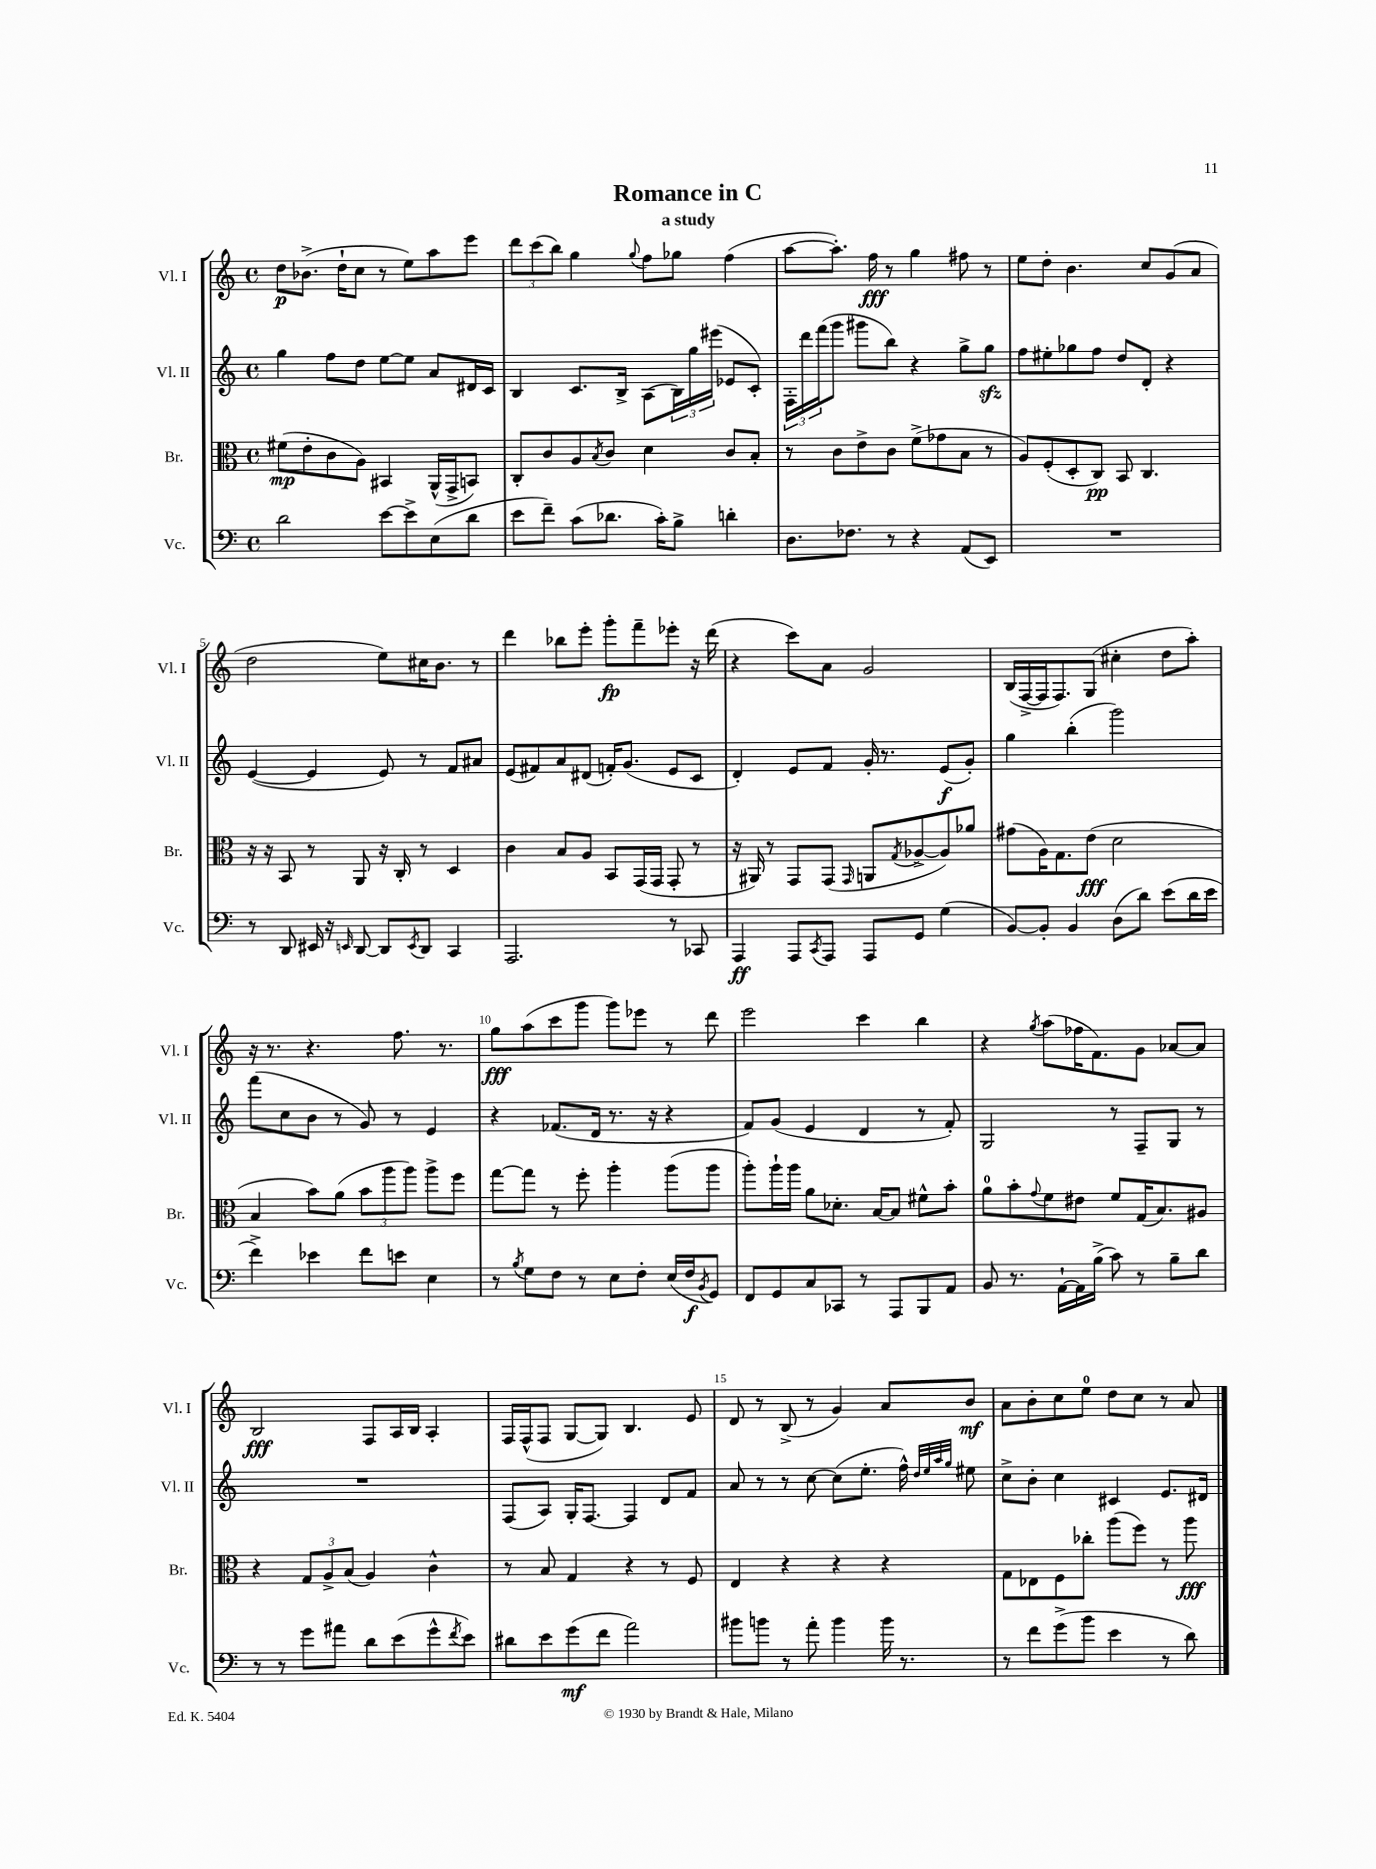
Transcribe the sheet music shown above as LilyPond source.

\header { title = "Romance in C" subtitle = "a study" }
<<
\new StaffGroup <<
\new Staff = "s0" \with { instrumentName = "Vl. I" shortInstrumentName = "Vl. I" } {
    \clef treble \key c \major \defaultTimeSignature \time 4/4
    d''8\p bes'8.->( d''16-! c''8 r8 e''8) a''8 e'''8 |
    \tuplet 3/2 { d'''8 c'''8( b''8) } g''4 \appoggiatura { g''8 } f''8 ges''8 f''4( |
    a''8~ a''8.-.) f''16\fff r8 g''4 fis''8 r8 |
    e''8 d''8-. b'4. c''8 g'8( a'8 |
    d''2 e''8) cis''16 b'8. r8 |
    d'''4 bes''8 e'''8-. g'''8-.\fp f'''8-- ees'''8-. r16 d'''16( |
    r4 c'''8) a'8 g'2 |
    b16( f16~-> f16 f8.) g8( cis''4-. d''8 a''8-.) |
    r16 r8. r4. f''8. r8. |
    g''8\fff a''8( c'''8 g'''8 g'''8) ees'''8 r8 d'''8 |
    e'''2 c'''4 b''4 |
    r4 \acciaccatura { g''8 } a''8( fes''16 f'8.) g'8 aes'8~ aes'8 |
    b2\fff f8 a16 b16 a4-. |
    f16 f16-^( f8 g8~ g8) b4. e'8 |
    d'8 r8 b8->( r8 g'4) a'8 b'8\mf |
    a'8 b'8-. c''8 e''8-0 d''8 c''8 r8 a'8 \bar "|." |
}
\new Staff = "s1" \with { instrumentName = "Vl. II" shortInstrumentName = "Vl. II" } {
    \clef treble \key c \major \defaultTimeSignature \time 4/4
    g''4 f''8 d''8 e''8~ e''8 a'8 dis'16 c'16 |
    b4 c'8. b16-> a8( \tuplet 3/2 { b16) g''16 eis'''16( } ees'8 c'8-.) |
    \tuplet 3/2 { f16-. d'''16 f'''16( } g'''8 gis'''8 b''8) r4 g''8-> g''8\sfz |
    f''8 eis''8-. ges''8 f''8 d''8 d'8-. r4 |
    e'4~( e'4 e'8) r8 f'8 ais'8 |
    e'8( fis'8) a'8 dis'8( f'16-.) g'8.( e'8 c'8 |
    d'4-.) e'8 f'8 g'16-. r8. e'8\f( g'8-.) |
    g''4 b''4-.( g'''2) |
    f'''8( c''8 b'8 r8 g'8) r8 e'4 |
    r4 fes'8.( d'16 r8. r16 r4 |
    f'8) g'8( e'4 d'4 r8 f'8-.) |
    g2 r8 f8-- g8 r8 |
    R1 |
    f8( a8) g16-. f8.~ f4 d'8 f'8 |
    a'8 r8 r8 c''8~ c''8( e''8.-. f''16-^) \grace { d''32 e''32 a''32 g''32 } eis''8 |
    c''8-> b'8-. c''4 cis'4 e'8. dis'16 \bar "|." |
}
\new Staff = "s2" \with { instrumentName = "Br." shortInstrumentName = "Br." } {
    \clef alto \key c \major \defaultTimeSignature \time 4/4
    fis'8\mp( e'8-. c'8 a8) bis,4 a,16-^( g,16-> b,8) |
    c8-. c'8 a8 \acciaccatura { b8 } c'8 d'4 c'8 b8-. |
    r8 c'8 e'8-> c'8 f'8->( ges'8 b8 r8 |
    a8) f8-.( d8-. c8\pp) b,8 c4. |
    r16 r16 b,8 r8 a,8 r16 c16-. r8 d4 |
    c'4 b8 a8 b,8 g,16( g,16 g,8-. r8 |
    r16 ais,16) r8 g,8 g,8( \grace { g,16 } a,8 \acciaccatura { g8 } aes8~-> aes8) aes'8 |
    gis'8( a16) g8. e'8\fff( d'2 |
    b4 b'8) a'8( \tuplet 3/2 { b'8 a''8 a''8) } a''8-> f''8 |
    g''8~ g''8 r8 f''8-. a''4-. a''8( a''8 |
    a''8-.) a''16-! a''16 a'8 des'8.-. b16~ b8 fis'8-^ b'8-. |
    a'8-0 b'8-. \appoggiatura { g'8 } f'8 eis'8 f'8 g16( b8.) ais8 |
    r4 \tuplet 3/2 { g8 a8-> b8( } a4) c'4-^ |
    r8 b8 g4 r4 r8 f8 |
    e4 r4 r4 r4 |
    g8 ees8 f8 ces''8-. a''8( f''8) r8 a''8\fff \bar "|." |
}
\new Staff = "s3" \with { instrumentName = "Vc." shortInstrumentName = "Vc." } {
    \clef bass \key c \major \defaultTimeSignature \time 4/4
    d'2 e'8~ e'8-> e8( d'8 |
    e'8 f'8--) c'8( des'8. c'16-.) b8-> d'4-. |
    d8. fes8. r8 r4 a,8( e,8) |
    R1 |
    r8 d,8 eis,16 r16 \grace { e,16 } d,8~ d,8 \acciaccatura { e,8 } d,8 c,4 |
    a,,2. r8 ces,8 |
    a,,4\ff a,,8 \acciaccatura { c,8 } a,,8 a,,8 g,8 g4( |
    b,8~) b,8-. b,4 d8( d'8) e'8( d'16 e'16 |
    f'4->) ees'4 f'8 e'8 e4 |
    r8 \acciaccatura { b8 } g8 f8 r8 e8 f8-. e16( f16\f \acciaccatura { b,8 } g,8) |
    f,8 g,8 c8 ces,8 r8 a,,8 b,,8 a,8 |
    b,8 r8. a,16~-! a,16 b16->( c'8) r8 b8-- d'8 |
    r8 r8 g'8 ais'8 d'8 e'8( g'8-^ \acciaccatura { f'8 } e'8) |
    dis'8 e'8 g'8\mf( f'8 a'2) |
    bis'8 b'8 r8 a'8-. b'4 b'16 r8. |
    r8 f'8 g'8->( b'8 e'4 r8 d'8) \bar "|." |
}
>>
>>
\layout { \context { \Score \override BarNumber.break-visibility = ##(#f #t #t) barNumberVisibility = #(every-nth-bar-number-visible 5) } }
